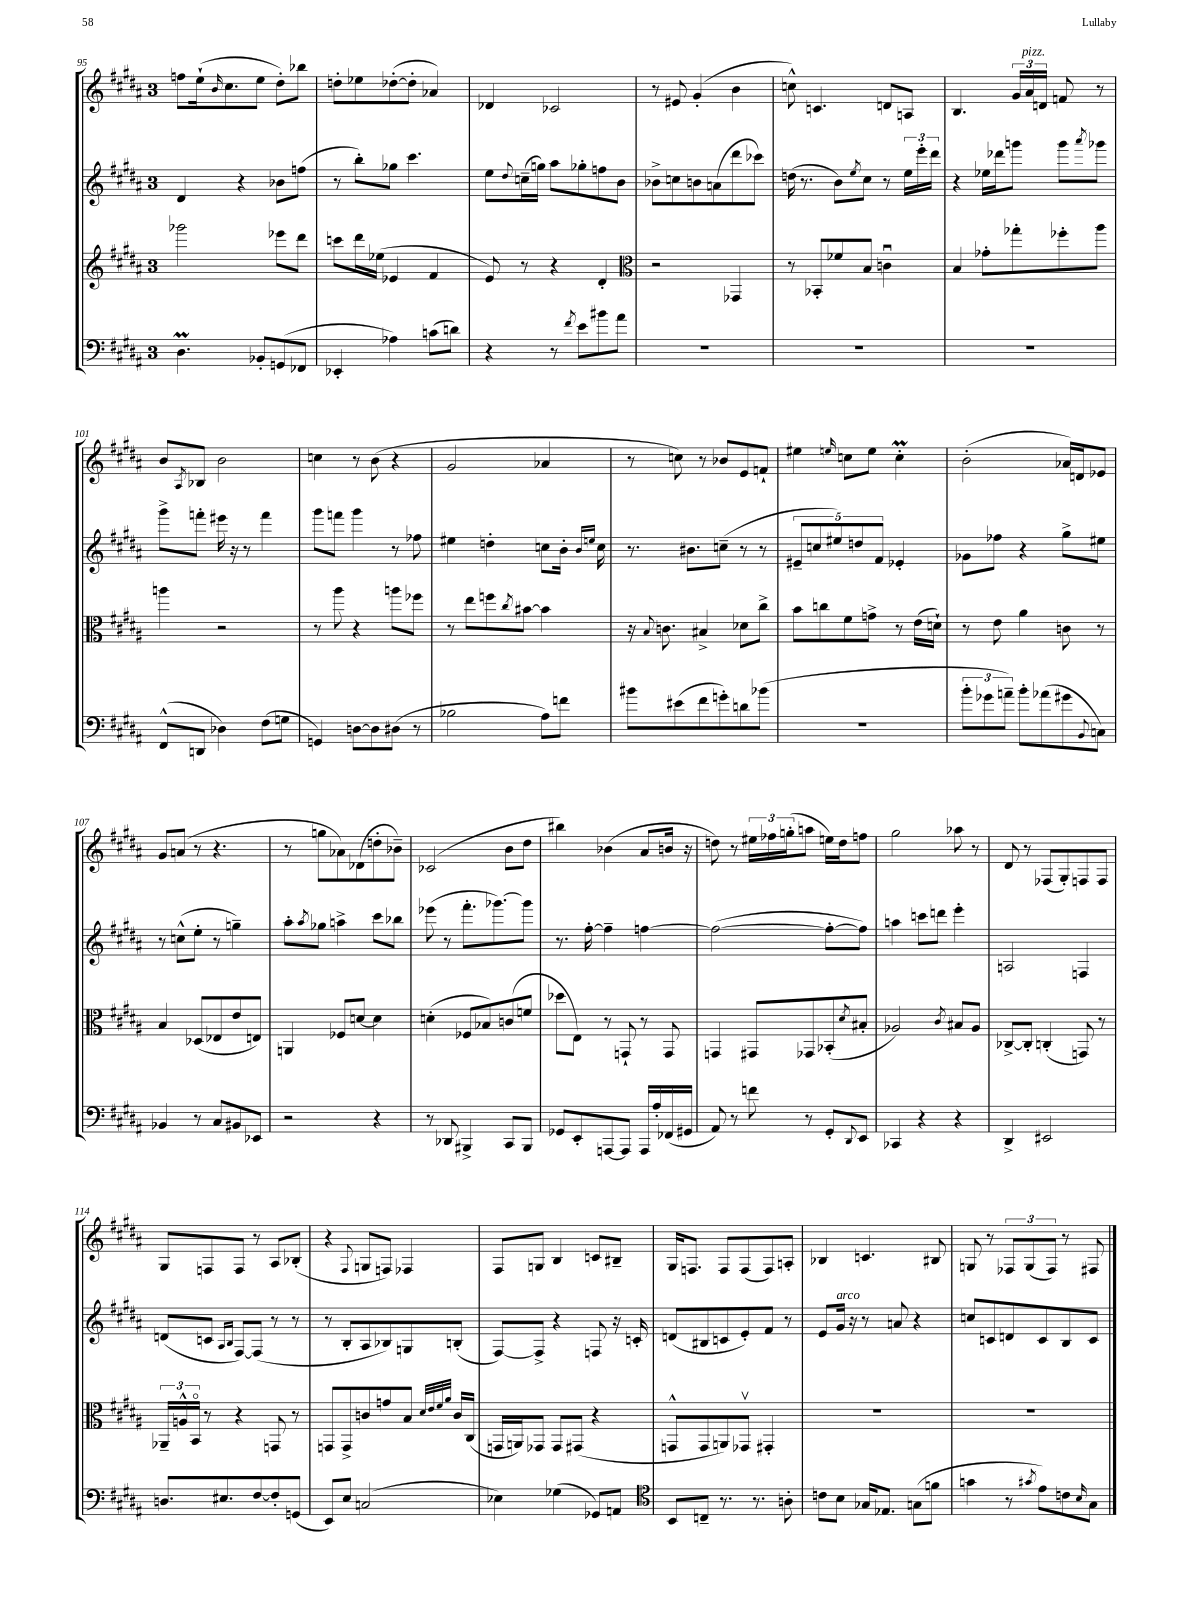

**kern	**kern	**kern	**kern
*staff4	*staff3	*staff2	*staff1
*clefF4	*clefG2	*clefG2	*clefG2
*k[f#c#g#d#a#]	*k[f#c#g#d#a#]	*k[f#c#g#d#a#]	*k[f#c#g#d#a#]
*M3/4	*M3/4	*M3/4	*M3/4
4.D#	2ggg-	4d#	8ff
.	.	.	(16ee`
.	.	.	16qqb
.	.	.	8.cc#
.	.	4r	.
8BB-'	.	.	8ee
(8GG	8eee-	8b-	8dd#')
8FF-	8ddd#	(8ff	8bb-
=	=	=	=
4EE-'	8ccc	8r	8dd'
.	16ddd#	8bb')	8ee-
.	(16ee-	.	.
4A-)	4e-	8gg-	([8dd-'
.	.	4.ccc#	8dd-']
(8c	4f#	.	4a-)
8d)	.	.	.
=	=	=	=
4r	8e)	8ee	4d-
.	.	8qqdd#	.
.	8r	(16cc~	.
.	.	16gg)	.
8r	4r	8aa#	2c-
8qf#	.	.	.
8e	.	8gg-'	.
8b#	4d#'	8ff	.
8a#	.	8b	.
=	=	=	=
*	*clefC3	*	*
2.r	2r	8b-^	8r
.	.	8cc	8e#
.	.	8b	(4g#'
.	.	(8a	.
.	4GG-	8ddd#	4b
.	.	8ccc-)	.
=	=	=	=
2.r	8r	(16dd	8cc^^)
.	.	8.r	.
.	8BB-'	.	4.c
.	8f-	8b)	.
.	.	8qee	.
.	8B	8cc#	.
.	4cu	8r	8d
.	.	24ee	8A
.	.	24eee'	.
.	.	24ddd#	.
=	=	=	=
2.r	4B	4r	4.B
.	8g-'	16ee-	.
.	.	16ddd-	.
.	8gg-'	8ggg	24g#
.	.	.	24a#
.	.	.	24d
.	8ff-'	8ggg	8f
.	.	8qaaa#	.
.	8aa#	8ggg-	8r
=	=	=	=
(8FF#^^	4aa	8ggg#^	8b
.	.	.	8qA#
8DD	.	8fff'	8B-
4D-)	2r	16eee#	2b
.	.	16r	.
.	.	8r	.
(8F#	.	4fff	.
8G	.	.	.
=	=	=	=
4GG)	8r	8ggg#	4cc
.	8aa#	8fff	.
[8D	4r	4ggg#	8r
8D]	.	.	(8b
(8D#	8aa	8r	4r
8r	8ff-	8ff-	.
=	=	=	=
2B-	8r	4ee#	2g#
.	8ee	.	.
.	8ff	4dd'	.
.	8qcc#	.	.
.	[8b#	.	.
8A#)	4b#]	8cc	4a-
8f	.	16b'	.
.	.	16qqb	.
.	.	16qqee	.
.	.	16cc	.
=	=	=	=
8b#	16r	8.r	8r
.	8qqB	.	.
.	8.c	.	.
(8e#	.	.	8cc)
.	.	8.b#	.
8f#	4B#^	.	8r
8g')	.	(8cc~	8b-
8d	8d-	8r	8e
(8b-	8cc#^	8r	8f`
=	=	=	=
2.r	8b	10e#~	4ee#
.	.	10cc	.
.	8cc	.	.
.	.	10ee#)	.
.	.	.	16qqee
.	8f#	.	8cc
.	.	10dd	.
.	8g^	.	8ee
.	.	10f#	.
.	8r	4e-'	4cc'
.	(16e	.	.
.	16d`)	.	.
=	=	=	=
12b'	8r	8g-	(2b'
12g-	.	.	.
.	8e	8ff-	.
12a~)	.	.	.
8b'	4a#	4r	.
(8a-	.	.	.
8g#	8c	8gg#^	16a-)
.	.	.	16d
8qqBB	.	.	.
8C)	8r	8ee#	8e-
=	=	=	=
4BB-	4B	8r	8g#
.	.	(8cc^^	(8a
8r	(8D-	8ee'	8r
8C#	8E-	8r	4.r
8BB#	8e	4gg~)	.
8EE-	8E)	.	.
=	=	=	=
2r	4AA	8aa#'	8r
.	.	8qaa#	.
.	.	8gg-	8gg
.	8F-	4aa^	8a-)
.	[8d	.	(8d-
4r	4d]	8ccc#	8dd'
.	.	8bb-	8b-~)
=	=	=	=
8r	(4d'	(8eee-	(2c-
8DD-	.	8r	.
4BBB#^	8F-	8.fff#'	.
.	8B-)	.	.
.	.	[8.ggg-)	.
8CC#	(8c	.	8b
8BBB#	8f	8ggg-]	8dd#
=	=	=	=
8GG-	8dd-	8.r	4bb#)
8EE'	8E)	.	.
.	.	[16ff#'	.
[8AAA	8r	4ff#~]	(4b-
8AAA]	8GG`	.	.
16AAA	8r	[4ff	8a#
16A#'	.	.	.
(16FF-	8GG	.	16b
16GG#	.	.	16r
=	=	=	=
8AA#)	4GG	(2ff_	8dd)
8r	.	.	8r
8f	8GG#	.	24ee#
.	.	.	24ff-
.	.	.	(24gg'
8r	8GG-	.	8aa
8GG#'	(8BB-'	8ff'_	16ee)
.	.	.	16dd
8qqDD#	8qd#	.	.
8EE	8B#'	8ff])	8ff
=	=	=	=
4CC-	2A-)	4aa	2gg#
4r	.	8ccc	.
.	.	8ddd	.
.	8qc#	.	.
4r	8B#	4eee'	8aa-
.	8A-	.	8r
=	=	=	=
4DD#^	[8C-^	2A	8d#
.	8C-']	.	8r
2EE#	(4C'	.	(8F-
.	.	.	8G#')
.	8GG)	4F	8F
.	8r	.	8F
=	=	=	=
8.D	24AA-~	(8d	8G#
.	24A^^	.	.
.	24BBo	.	.
.	8r	8c	8F
8.E#	.	.	.
.	.	16qqA#	.
.	.	16qqB	.
.	4r	[8F#)	8F
[8F#	.	(8F#]	8r
8F#']	8GG	8r	8A#
(8GG	8r	8r	(8B-'
=	=	=	=
8EE)	8GG	8r	4r
8E	8GG^	8B'	.
.	.	.	8qqF#
(2C	8c	8A#	8G
.	8g	8B-)	8F)
.	8B	8G	4F-
.	32qqd#	.	.
.	32qqe	.	.
.	32qqf#	.	.
.	32qqa#	.	.
.	16c	(8B'	.
.	(16C#	.	.
=	=	=	=
4E-)	16GG	[8F#)	8F#
.	16AA)	.	.
.	8GG-	8F#^]	8G
(4G-	8GG-	4r	4B
.	(8GG#	.	.
8GG-)	4r	8F	8c
8AA	.	16r	8B#~
.	.	16c'	.
=	=	=	=
*clefC4	*	*	*
8BB	8GG^^	(8d	16G#
.	.	.	8.F
8C~	8GG	8B#	.
8.r	8AA)	8c	8F
.	8GG-v	8e')	(8F
8.r	.	.	.
.	4GG#'	8f#	8F)
8A'	.	8r	8A'
=	=	=	=
8c	2.r	8e	4B-
8B	.	16g#	.
.	.	16r	.
16G-	.	8r	4.c
8.E-	.	.	.
.	.	8a	.
(8G	.	4r	.
8f	.	.	8B#
=	=	=	=
4g	2.r	8cc	8G
.	.	8c	8r
8r	.	8d	12F-
.	.	.	(12G
8qg#	.	.	.
8e)	.	8c	.
.	.	.	12F-)
8c	.	8B	8r
16qqB	.	.	.
8G#	.	8c	8F#
==	==	==	==
*-	*-	*-	*-
